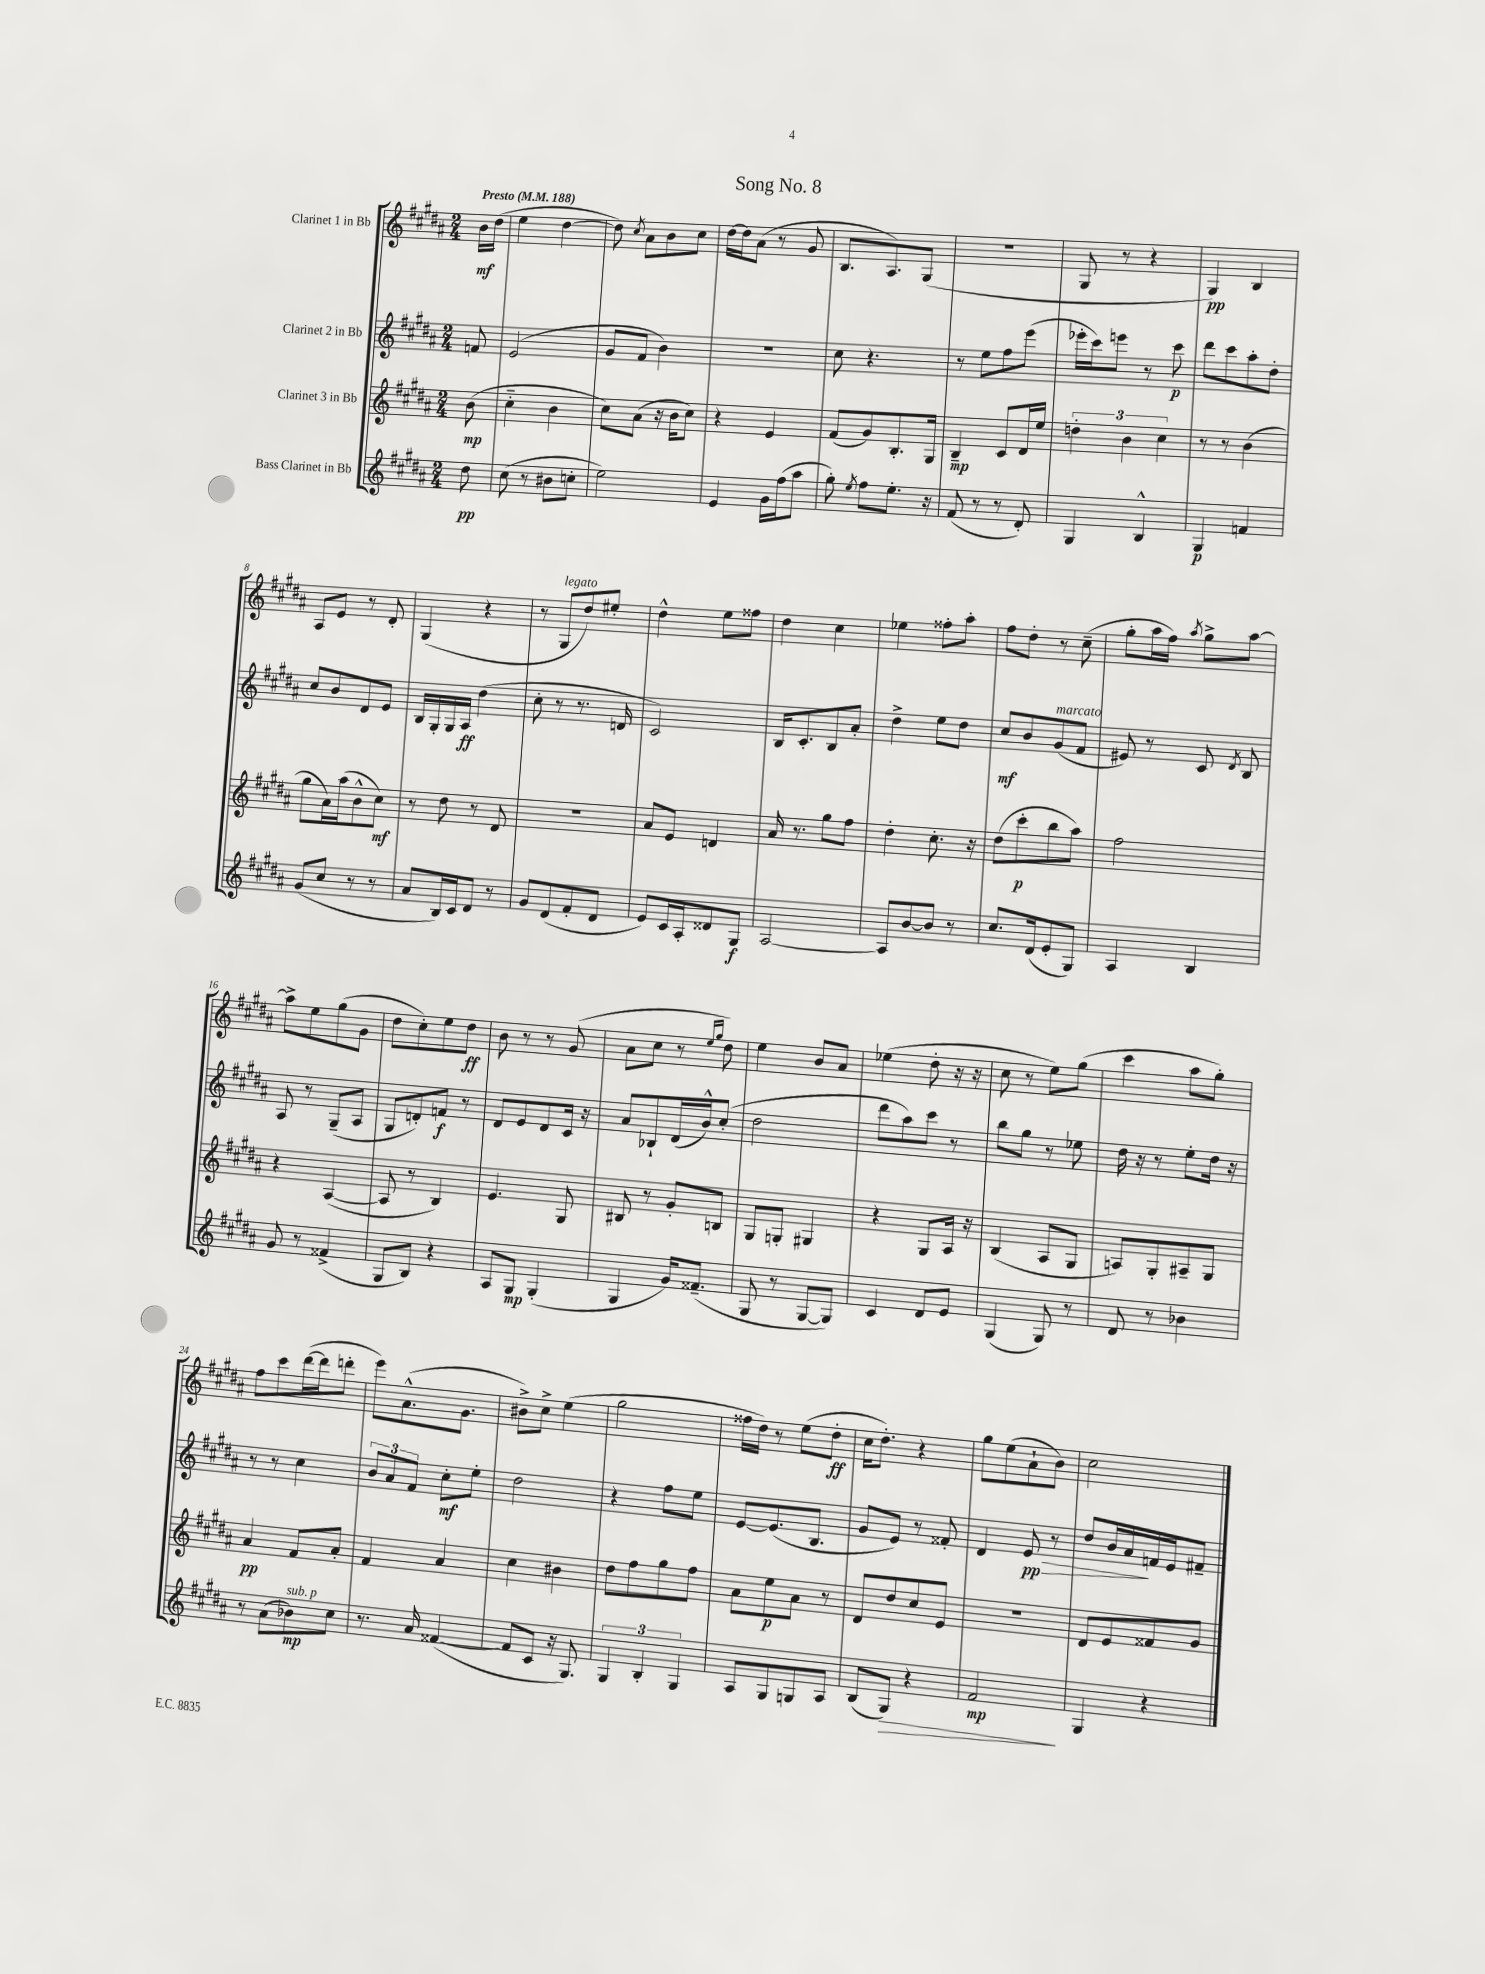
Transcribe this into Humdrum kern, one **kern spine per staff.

**kern	**kern	**kern	**kern
*staff4	*staff3	*staff2	*staff1
*clefG2	*clefG2	*clefG2	*clefG2
*k[f#c#g#d#a#]	*k[f#c#g#d#a#]	*k[f#c#g#d#a#]	*k[f#c#g#d#a#]
*M2/4	*M2/4	*M2/4	*M2/4
*MM188	*MM188	*MM188	*MM188
8dd#	(8b	8f	16b
.	.	.	(16dd#
=	=	=	=
(8cc#	4cc#'~	(2e	4ee
8r	.	.	.
8b#	4b	.	[4dd#
8cc'	.	.	.
=	=	=	=
2ee)	8cc#)	8g#	8dd#])
.	.	.	8qcc#
.	(8a#	8f#	8a#
.	16r	4b)	8b
.	16b	.	.
.	8cc#)	.	8cc#
=	=	=	=
4e	4r	2r	[16dd#
.	.	.	16dd#]
.	.	.	(8a#
16g#	4e	.	8r
(16ff#	.	.	.
8aa#	.	.	8g#
=	=	=	=
8gg#')	(8f#	8cc#	8.B
8qee	.	.	.
8ff#	8g#)	4.r	.
.	.	.	8.A#)
8.ee'	8.B'	.	.
.	.	.	(8G#
16r	16G#	.	.
=	=	=	=
(8f#	4B~	8r	2r
8r	.	8ee	.
8r	8c#	8ff#	.
8d#')	16d#	(8eee	.
.	16ee	.	.
=	=	=	=
4G#	6dd'	16eee-'	8G#
.	.	16ccc#)	.
.	.	8eee	8r
.	6b	.	.
4B^^	.	8r	4r
.	6cc#	.	.
.	.	8ccc#	.
=	=	=	=
4G#	8r	8ddd#	4G#)
.	8r	8ccc#	.
4f	(4b	8aa#'	4B
.	.	8dd#'	.
=	=	=	=
(8g#	8gg#	8cc#	8A#
8cc#	16a#)	8b	8e
.	(16aa#	.	.
8r	8b^^	8d#	8r
8r	8cc#)	8e	8d#'
=	=	=	=
8a#	8r	16B	(4G#
.	.	16G#'	.
16B)	8dd#	16G#	.
16c#	.	16A#	.
8d#	8r	(4dd#	4r
8r	8d#	.	.
=	=	=	=
8g#	2r	8cc#'	8r
(8d#	.	8r	8G#
8f#'	.	8.r	8dd#)
8d#	.	.	8ee#'
.	.	16d	.
=	=	=	=
8e)	8a#	2c#)	4dd#^^
16c#	8e	.	.
16A#'	.	.	.
8d##	4d	.	8ee
8G#	.	.	8ff##
=	=	=	=
[2A#	16a#	16B	4dd#
.	8.r	8.c#'	.
.	8gg#	8B	4cc#
.	8ff#	8a#'	.
=	=	=	=
8A#]	4dd#'	4dd#^	4ee-
[8b	.	.	.
8b]	8.cc#'	8ee	8ff##'
8r	.	8dd#	8aa#'
.	16r	.	.
=	=	=	=
8.cc#	(8dd#	8cc#	8ff#
.	8ccc#'	8b	8dd#'
(16d#	.	.	.
8e'	8bb	(8g#	8r
8G#)	8aa#)	8f#	(8cc#~
=	=	=	=
4A#	2ff#	8e#)	8gg#'
.	.	8r	16aa#
.	.	.	16ff#)
.	.	.	8qaa#
4B	.	8c#	8gg#^
.	.	8qd#	.
.	.	8B	[8aa#
=	=	=	=
8g#	4r	8A#	8aa#^]
8r	.	8r	8ee
(4f##^	([4A#	(8G#~	(8gg#
.	.	8A#	8g#
=	=	=	=
8G#	8A#]	8G#	8dd#
8B)	8r	8d')	8cc#')
4r	4B)	8f	8ee
.	.	8r	8dd#
=	=	=	=
8A#	4.e	8d#	8b
8G#	.	8e	8r
(4G#'	.	8d#	8r
.	8G#	16c#	(8g#
.	.	16r	.
=	=	=	=
4G#	8B#	8a#	8a#
.	8r	8B-`	8cc#
16g#)	8g#'	(16d#	8r
(8.f##~	.	16b^^)	.
.	.	.	16qqee
.	.	.	16qqgg#
.	8B	(8cc#'	8dd#)
=	=	=	=
8G#	8G#	2dd#	4ee
8r	8G'	.	.
[8G#	4G#	.	8b
8G#])	.	.	8a#
=	=	=	=
4c#	4r	8ddd#	(4ee-
.	.	8aa#)	.
8d#	8G#	8ccc#	8dd#'
8e	16A#	8r	16r
.	16r	.	16r
=	=	=	=
(4G#	(4B	8bb	8cc#
.	.	8gg#	8r
8G#)	8A#	8r	8ee)
8r	8G#	8ee-	(8gg#
=	=	=	=
8d#	8A)	16dd#	4ccc#
.	.	16r	.
8r	8G#'	8r	.
4b-	8A#~	8ee'	8aa#
.	8G#	16dd#	8gg#')
.	.	16r	.
=	=	=	=
8r	4a#	8r	8ff#
(8a#	.	8r	8ccc#
8b-)	8f#	4cc#	([16ddd#
.	.	.	16ddd#]
8cc#	8a#'	.	8ddd'
=	=	=	=
8.r	4f#	12b	8eee)
.	.	12a#	.
.	.	.	(8.a#^^
.	.	12f#	.
16a#	.	.	.
([4f##	4a#	8cc#'	.
.	.	.	8.g#
.	.	8ee'	.
=	=	=	=
8f##]	4cc#	2dd#	8b#^)
8c#	.	.	8cc#^
16r	4b#	.	(4ee
8.G#)	.	.	.
=	=	=	=
6G#	8dd#	4r	2gg#
.	8ff#	.	.
6B'	.	.	.
.	8gg#	8ff#	.
6G#	.	.	.
.	8ff#	8ee	.
=	=	=	=
8A#	8a#	[8e	16ff##
.	.	.	16dd#)
8G#	8ee	(8.e]	8r
8G	8a#	.	(8ee
.	.	8.B	.
8A#	8r	.	8dd#'
=	=	=	=
(8B	8d#	8g#	16cc#
.	.	.	8.dd#')
8G#)	8dd#	8e)	.
4r	8cc#	8r	4r
.	8e	8f##'	.
=	=	=	=
2f#	2r	4d#	8gg#
.	.	.	(8ee
.	.	8e	8a#`
.	.	8r	8b)
=	=	=	=
4G#	8d#	8dd#	2cc#
.	8e	16b	.
.	.	16a#	.
4r	8f##	16f	.
.	.	16e	.
.	8g#	8f#~	.
==	==	==	==
*-	*-	*-	*-
